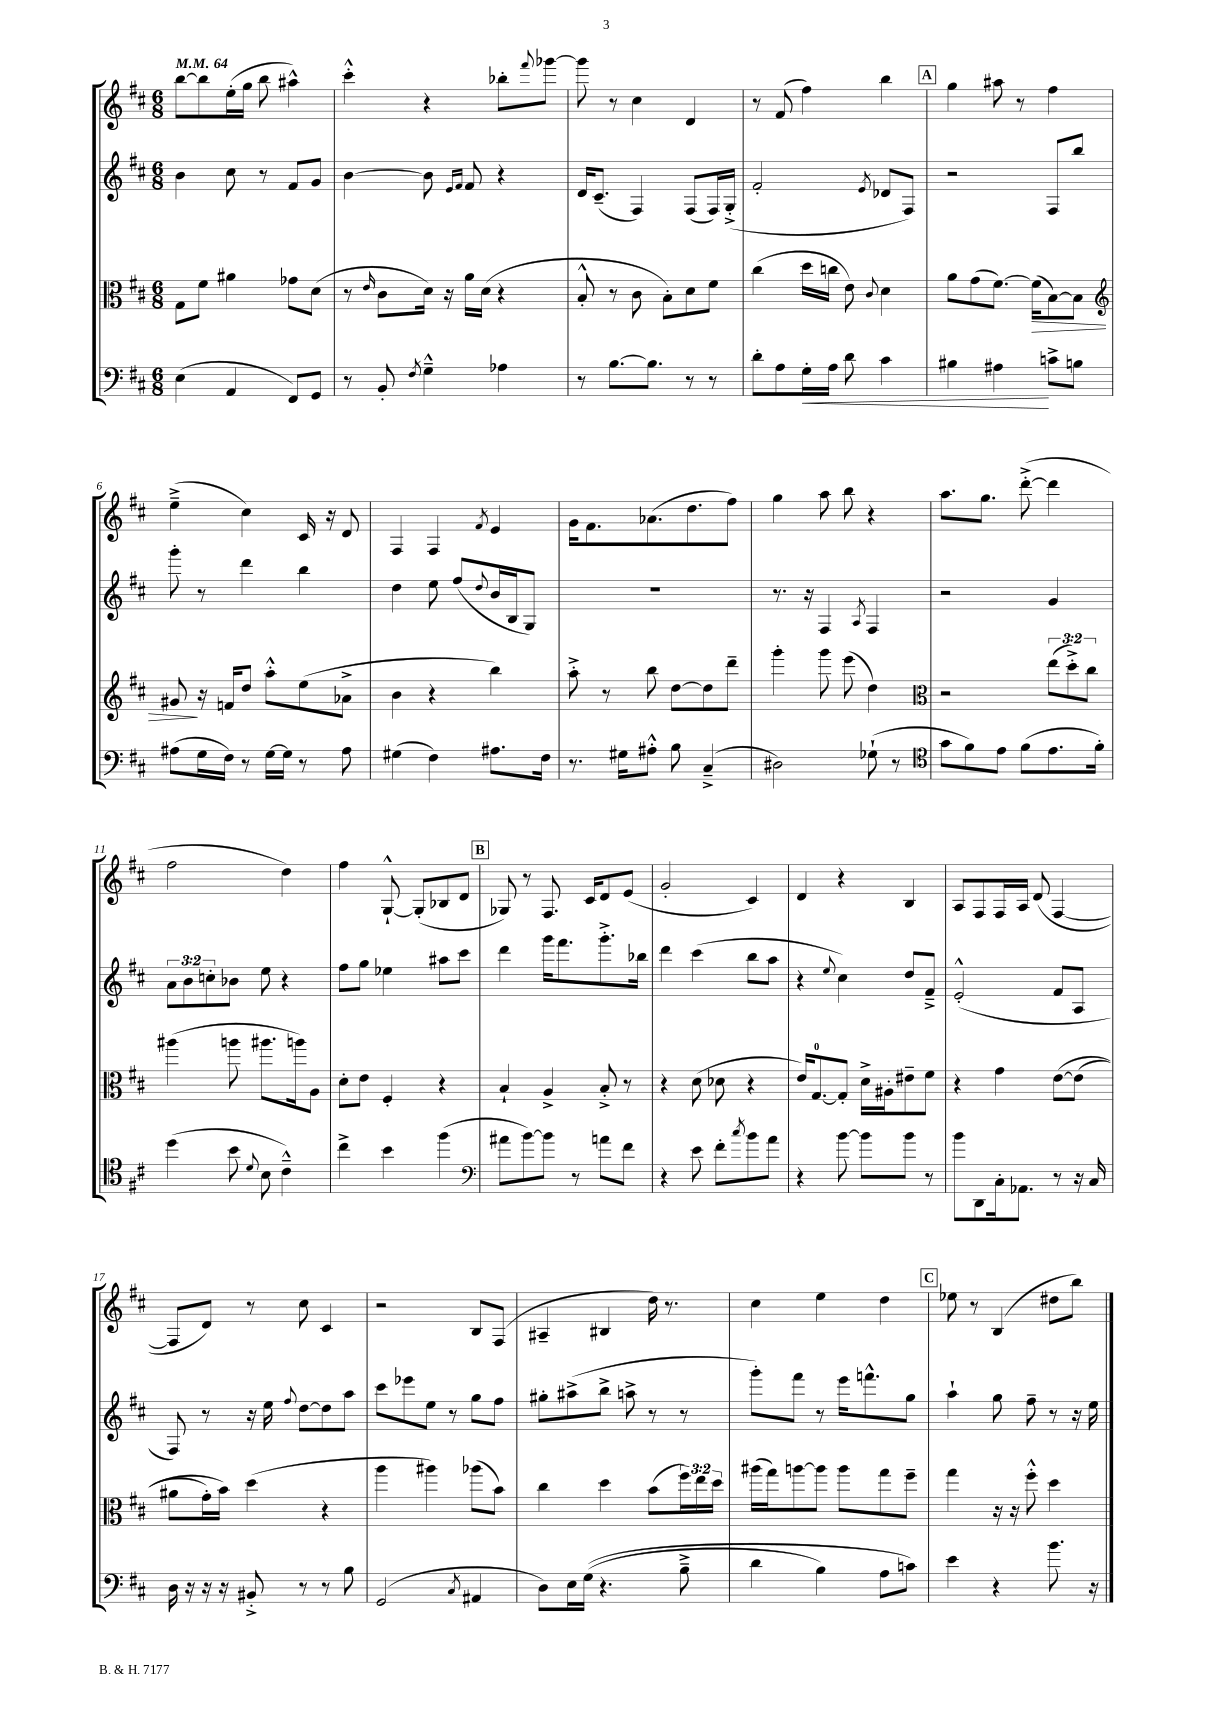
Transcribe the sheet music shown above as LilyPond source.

<<
\new StaffGroup <<
\new Staff = "s0" {
    \clef treble \key d \major \numericTimeSignature \time 6/8 \tempo 4 = 64
    b''8~ b''8 e''16-.( g''16 b''8 ais''4-^) |
    cis'''4-.-^ r4 bes''8-. \appoggiatura { fis'''8 } ges'''8~ |
    ges'''8 r8 cis''4 d'4 |
    r8 fis'8( fis''4) b''4 |
    \mark \markup { \box "A" } g''4 ais''8 r8 fis''4 |
    e''4--->( cis''4) cis'16 r16 d'8 |
    fis4 fis4 \acciaccatura { fis'8 } e'4 |
    g'16 fis'8. aes'8.( d''8. fis''8) |
    g''4 a''8 b''8 r4 |
    a''8. g''8. d'''8~-.->( d'''4 |
    fis''2 d''4) |
    fis''4 g8~-!-^ g8-.( bes8 d'8 |
    \mark \markup { \box "B" } ges8) r8 fis8. cis'16 d'8 e'8( |
    g'2-. cis'4) |
    d'4 r4 b4 |
    a8 fis8 fis16 a16 d'8( fis4~ |
    fis8 d'8) r8 cis''8 cis'4 |
    r2 b8 fis8( |
    ais4-- bis4 d''16) r8. |
    cis''4 e''4 d''4 |
    \mark \markup { \box "C" } ees''8 r8 b4( dis''8 b''8) \bar "|." |
}
\new Staff = "s1" {
    \clef treble \key d \major \numericTimeSignature \time 6/8 \override Staff.TupletNumber.text = #tuplet-number::calc-fraction-text
    b'4 cis''8 r8 fis'8 g'8 |
    b'4~ b'8 \grace { e'16 fis'16 } fis'8 r4 |
    d'16 cis'8.--( fis4) fis8( fis16) g16-.->( |
    fis'2-. \acciaccatura { e'8 } des'8 fis8) |
    \mark \markup { \box "A" } r2 fis8 b''8 |
    g'''8-. r8 d'''4 b''4 |
    d''4 e''8 fis''8( \appoggiatura { d''8 } b'16 b16 g8) |
    R2. |
    r8. r16 fis4 \acciaccatura { a8 } fis4 |
    r2 g'4 |
    \tuplet 3/2 { a'8 b'8 c''8-. } bes'8 e''8 r4 |
    fis''8 g''8 ees''4 ais''8 cis'''8 |
    \mark \markup { \box "B" } d'''4 g'''16 fis'''8. g'''8.-.-> bes''16 |
    d'''4 cis'''4( b''8 a''8 |
    r4 \appoggiatura { e''8 } cis''4) d''8 fis'8---> |
    e'2-.-^( fis'8 a8 |
    fis8) r8 r16 e''16 \appoggiatura { fis''8 } d''8~ d''8 a''8 |
    cis'''8 ees'''8 e''8 r8 g''8 fis''8 |
    gis''8-. ais''8->( b''8-> a''8-> r8 r8 |
    g'''8-.) fis'''8 r8 e'''16 f'''8.-^ g''8 |
    \mark \markup { \box "C" } a''4-! g''8 fis''8-- r8 r16 e''16 \bar "|." |
}
\new Staff = "s2" {
    \clef alto \key d \major \numericTimeSignature \time 6/8 \override Staff.TupletNumber.text = #tuplet-number::calc-fraction-text
    g8 fis'8 ais'4 ges'8 d'8( |
    r8 \grace { e'16 } cis'8 d'16) r16 a'16 d'16( r4 |
    b8-.-^ r8 cis'8 b8-.) d'8 fis'8 |
    cis''4( d''16 c''16 e'8) \appoggiatura { cis'8 } d'4 |
    \mark \markup { \box "A" } a'8 g'8( fis'8.~) fis'16\>( b8~) b8 |
    \clef treble gis'8\! r16 f'16 d''8 a''8-.-^ e''8( aes'8-> |
    b'4 r4 b''4) |
    a''8-.-> r8 b''8 d''8~ d''8 d'''8-- |
    g'''4-. g'''8 e'''8( d''4) |
    \clef alto r2 \tuplet 3/2 { e''8( d''8-.->) cis''8 } |
    ais''4( a''8 ais''8. a''16) a8 |
    d'8-. e'8 fis4-. r4 |
    \mark \markup { \box "B" } b4-! a4-> b8-.-> r8 |
    r4 d'8( des'8 r4 |
    e'16) g8.-0~ g8-. d'16-> ais16-. eis'8-- fis'8 |
    r4 g'4 e'8~\( e'8( |
    ais'8 g'16-.) b'16\) d''4( r4 |
    a''4 ais''4) aes''8( b'8) |
    cis''4 d''4 b'8( \tuplet 3/2 { fis''16) e''16 d''16 } |
    ais''16( g''16) a''8~ a''8 a''8 g''8 fis''8-- |
    \mark \markup { \box "C" } g''4 r16 r16 fis''8-.-^ d''4 \bar "|." |
}
\new Staff = "s3" {
    \clef bass \key d \major \numericTimeSignature \time 6/8
    e4( a,4 fis,8) g,8 |
    r8 b,8-. \acciaccatura { fis8 } g4---^ aes4 |
    r8 b8.~ b8. r8 r8 |
    d'8-. a8 g16-.\< a16 d'8 cis'4 |
    \mark \markup { \box "A" } bis4 ais4\! c'8-> b8 |
    ais8( g16 fis16) r8 g16~ g16 r8 ais8 |
    gis4( fis4) ais8. fis16 |
    r8. gis16 ais8-.-^ b8 cis4--->( |
    dis2) ges8-!( r8 |
    \clef tenor g'8 fis'8) e'8 fis'8( e'8. fis'16-.) |
    d''4( b'8 \appoggiatura { d'8 } b8 cis'4---^) |
    cis''4-> b'4 fis''4( |
    \mark \markup { \box "B" } \clef bass ais'8 b'8~) b'8 r8 a'8 fis'8 |
    r4 e'8 fis'8-. \acciaccatura { cis''8 } b'8 a'8 |
    r4 b'8~ b'8 b'8 r8 |
    b'8 d,8 cis16-. aes,8. r8 r16 cis16 |
    d16 r16 r16 r16 bis,8-.-> r8 r8 b8 |
    g,2( \acciaccatura { cis8 } ais,4 |
    d8) e16 g16(\( r4. b8---> |
    d'4 b4) a8 c'8\) |
    \mark \markup { \box "C" } e'4 r4 b'8. r16 \bar "|." |
}
>>
>>
